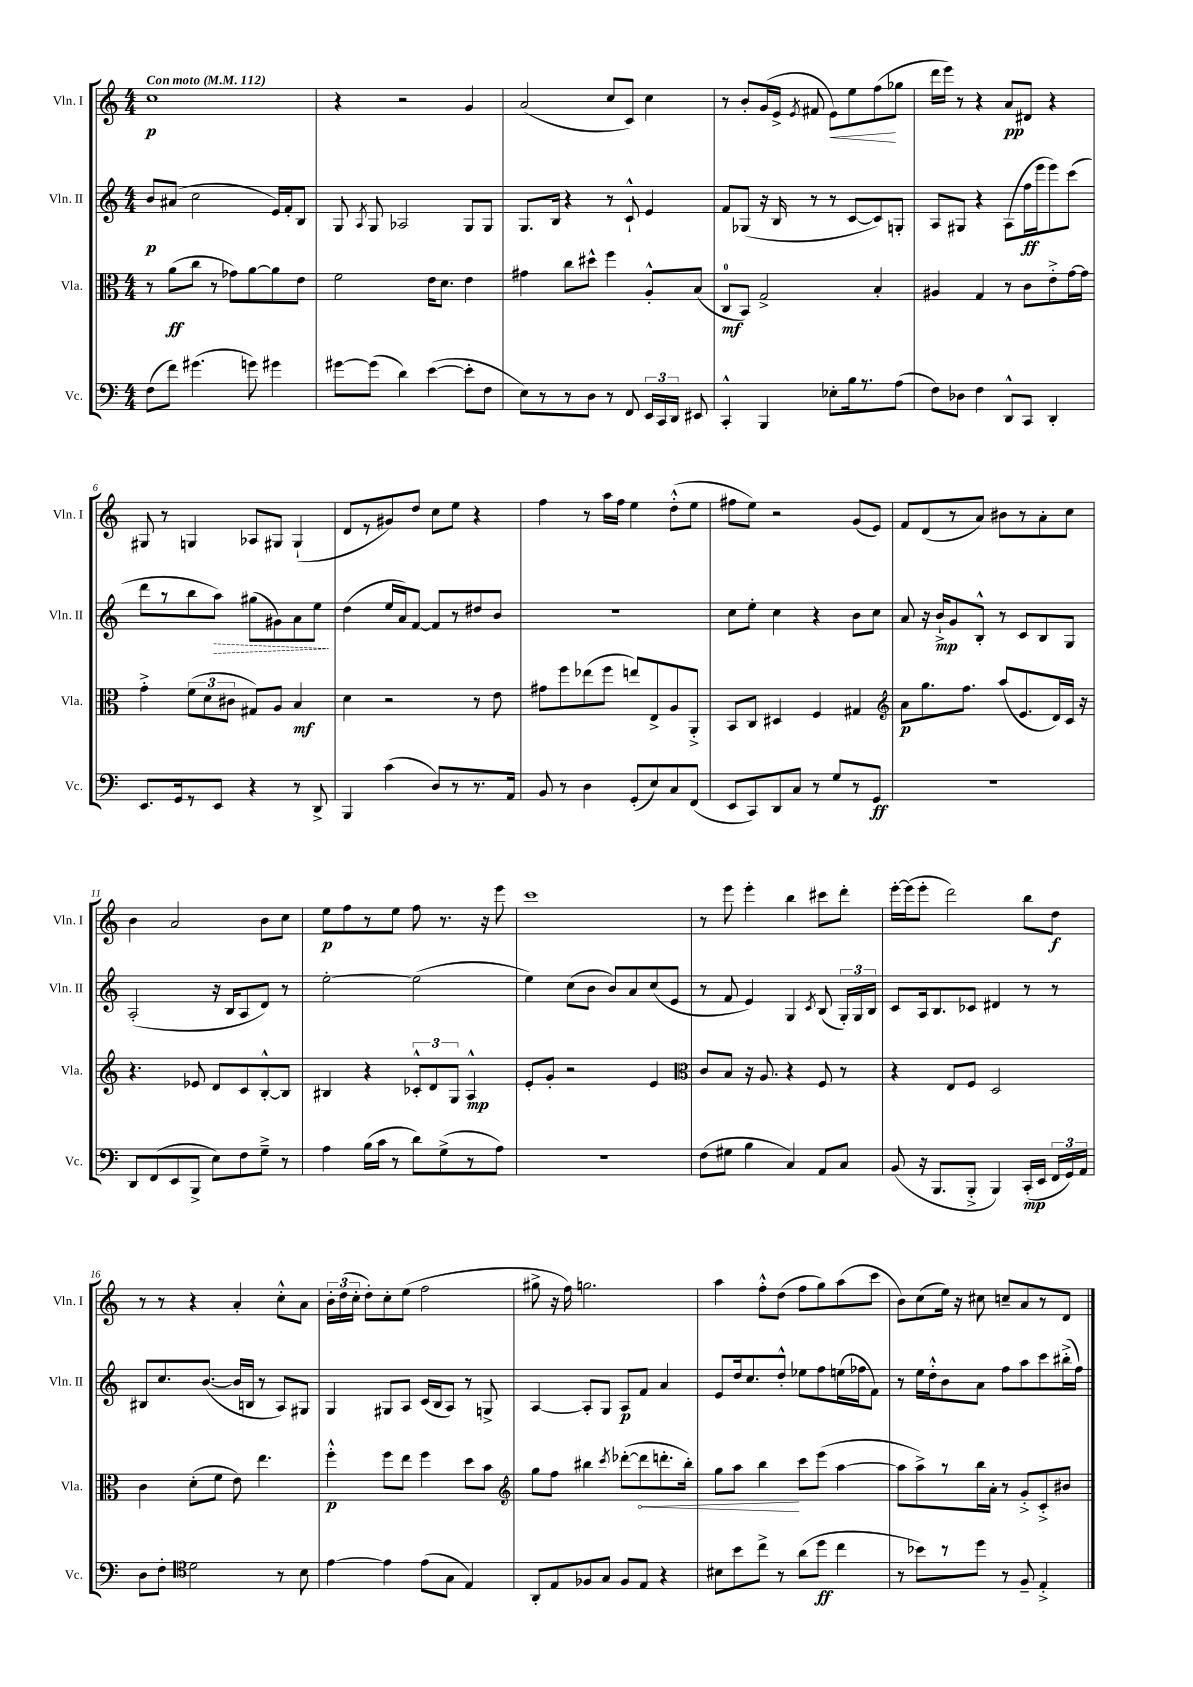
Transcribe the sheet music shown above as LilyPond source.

<<
\new StaffGroup <<
\new Staff = "s0" \with { instrumentName = "Vln. I" shortInstrumentName = "Vln. I" } {
    \clef treble \key c \major \numericTimeSignature \time 4/4 \tempo "Con moto" 4 = 112
    \autoBeamOff c''1\p |
    r4 r2 g'4 |
    a'2( c''8[ c'8]) c''4 |
    r8 b'8[-. g'16( e'16]-> \acciaccatura { e'8 } fis'8 e'8[\<) e''8 f''8\!( ges''8] |
    d'''16[ e'''16]) r8 r4 a'8[\pp dis'8] r4 |
    gis8 r8 g4 aes8[ gis8] gis4-!( |
    d'8[ r8 gis'8) d''8] c''8[ e''8] r4 |
    f''4 r8 a''16[ f''16] e''4 d''8[-.-^( e''8] |
    fis''8[ e''8]) r2 g'8[( e'8]) |
    f'8[ d'8( r8 a'8]) bis'8[ r8 a'8-. c''8] |
    b'4 a'2 b'8[ c''8] |
    e''8[\p f''8 r8 e''8] f''8 r8. r16 e'''8 |
    c'''1 |
    r8 e'''8 e'''4-. b''4 cis'''8[ d'''8]-. |
    e'''16[~-. e'''16( e'''8]-. d'''2) b''8[ d''8]\f |
    r8 r8 r4 a'4-. c''8[-.-^ a'8] |
    \tuplet 3/2 { b'16[-. d''16( c''16]-. } d''8[-.) c''8-. e''8]( f''2 |
    gis''8-> r16 f''16) g''2. |
    a''4 f''8[-.-^ d''8]( f''8[ g''8) a''8( c'''8] |
    b'8[) c''8( e''16]) r16 cis''8 c''8[-- a'8 r8 d'8] \bar "|." |
}
\new Staff = "s1" \with { instrumentName = "Vln. II" shortInstrumentName = "Vln. II" } {
    \clef treble \key c \major \numericTimeSignature \time 4/4
    \autoBeamOff b'8[\p ais'8]( c''2 e'16[) f'16-. b8] |
    g8 \acciaccatura { a8 } g8 aes2 g8[ g8] |
    g8.[ b16] r4 r8 c'8-!-^ e'4 |
    f'8[ ges8]( r16 b16 r8 r8 c'8[~ c'8) g8]-. |
    a8[ gis8] r4 a8[( f''16\ff e'''16 e'''8) c'''8]( |
    d'''8[ r8 b''8 \once \override Hairpin.style = #'dashed-line a''8]\>) gis''8[( gis'8) a'8 e''8]\! |
    d''4( e''16[ a'16) f'8]~ f'8[ r8 dis''8 b'8] |
    R1 |
    c''8[ e''8]-. c''4 r4 b'8[ c''8] |
    a'8 r16 b'16[-!->\mp g'8 b8]-.-^ r8 c'8[ b8 g8] |
    a2-.( r16 b16[ a8 d'8]) r8 |
    e''2~-. e''2( |
    e''4) c''8[( b'8] b'8[) a'8 c''8( e'8] |
    r8 f'8 e'4) g4 \acciaccatura { c'8 } b8( \tuplet 3/2 { g16[-.) g16 b16] } |
    c'8[ a16 b8. ces'8] dis'4 r8 r8 |
    bis8[ c''8. b'8.]~( b'16[ b16] r8 a8[) gis8] |
    g4 gis8[ a8] c'16[( b16 a8]) r8 g8-> |
    a4~ a8[-. g8] a8[\p f'8] a'4 |
    e'8[ d''16 c''8. d''8]-.-^ ees''8[ f''8 e''16( fes''16 f'8]) |
    r8 e''16[ d''16-.-^ b'8 a'8] f''8[ a''8 c'''8 bis''16-.->( f''16]) \bar "|." |
}
\new Staff = "s2" \with { instrumentName = "Vla." shortInstrumentName = "Vla." } {
    \clef alto \key c \major \numericTimeSignature \time 4/4
    \autoBeamOff r8 a'8[\ff( c''8] r8 ges'8[) a'8~ a'8 e'8] |
    f'2 e'16[ d'8.] e'4 |
    gis'4 c''8[ dis''8]-^ f''4 a8[-.-^ b8]( |
    c8[-0\mf b,8]) g2-> b4-. |
    ais4 g4 r8 c'8[ e'8-.-> g'16~ g'16] |
    g'4-.-> \tuplet 3/2 { f'8[( d'8 cis'8] } gis8[) a8] b4\mf |
    d'4 r2 r8 e'8 |
    gis'8[ f''8 ees''8( f''8] e''8[) e8-> a8 a,8]-.-> |
    b,8[ c8] dis4 f4 gis4 |
    \clef treble a'8[\p g''8. f''8.] a''8[( e'8. d'16) c'16] r16 |
    r4. ees'8 d'8[ c'8 b8~-.-^ b8] |
    bis4 r4 \tuplet 3/2 { ces'8[-.-^ d'8 g8] } a4-^\mp |
    e'8[-. g'8]-. r2 e'4 |
    \clef alto c'8[ b8] r16 a8. r4 f8 r8 |
    r4 e8[ f8] d2 |
    c'4 d'8[-.( f'8] e'8) e''4. |
    f''4-.-^\p f''8[ e''8] f''4 d''8[ b'8] |
    \clef treble g''8[ f''8] bis''4 \acciaccatura { c'''8 } des'''8[~-.( \once \override Hairpin.circled-tip = ##t des'''8\< d'''8.-. bis''16]-.) |
    g''8[ a''8] b''4\! c'''8[ e'''8]( a''4~ |
    a''8[ a''8->) r8 b''16 a'16]-. r8 g'8[-.-> c'8-.-> bis'8] \bar "|." |
}
\new Staff = "s3" \with { instrumentName = "Vc." shortInstrumentName = "Vc." } {
    \clef bass \key c \major \numericTimeSignature \time 4/4
    \autoBeamOff f8[( f'8]) gis'4.( g'8) gis'4 |
    gis'8[~ gis'8]( d'4) e'4~( e'8[-. f8] |
    e8[) r8 r8 d8] r8 f,8 \tuplet 3/2 { e,16[ c,16 d,16] } eis,8 |
    c,4-.-^ b,,4 ees8[-. b16 r8. a8]( |
    f8[) des8] f4 d,8[-^ c,8] d,4-. |
    e,8.[ g,16 r8 e,8] r4 r8 d,8-> |
    b,,4 c'4( d8[) r8 r8. a,16] |
    b,8 r8 d4 g,8[-.( e8) c8 f,8]( |
    e,8[ c,8) d,8 c8] r8 g8[ r8 g,8]\ff |
    R1 |
    d,8[ f,8( e,8 b,,8]-> e8[) f8 g8]---> r8 |
    a4 b16[( c'16] r8 d'8[) g8->( r8 a8]) |
    R1 |
    f8[( gis8] b4 c4) a,8[ c8] |
    b,8( r16 b,,8.[ b,,8]-.-> b,,4) c,16[-.\mp( e,16] \tuplet 3/2 { f,16[ g,16) a,16] } |
    d8[ f8]-. \clef tenor d'2 r8 b8 |
    e'4~ e'4 e'8[( g8] e4) |
    a,8[-. e8 fes8 g8] fes8[ e8] r4 |
    bis8[ b'8 c''8]-> r8 a'8[( d''8]\ff c''4 |
    r8 bes'8[) r8 d''8] r8 f8-- e4-.-> \bar "|." |
}
>>
>>
